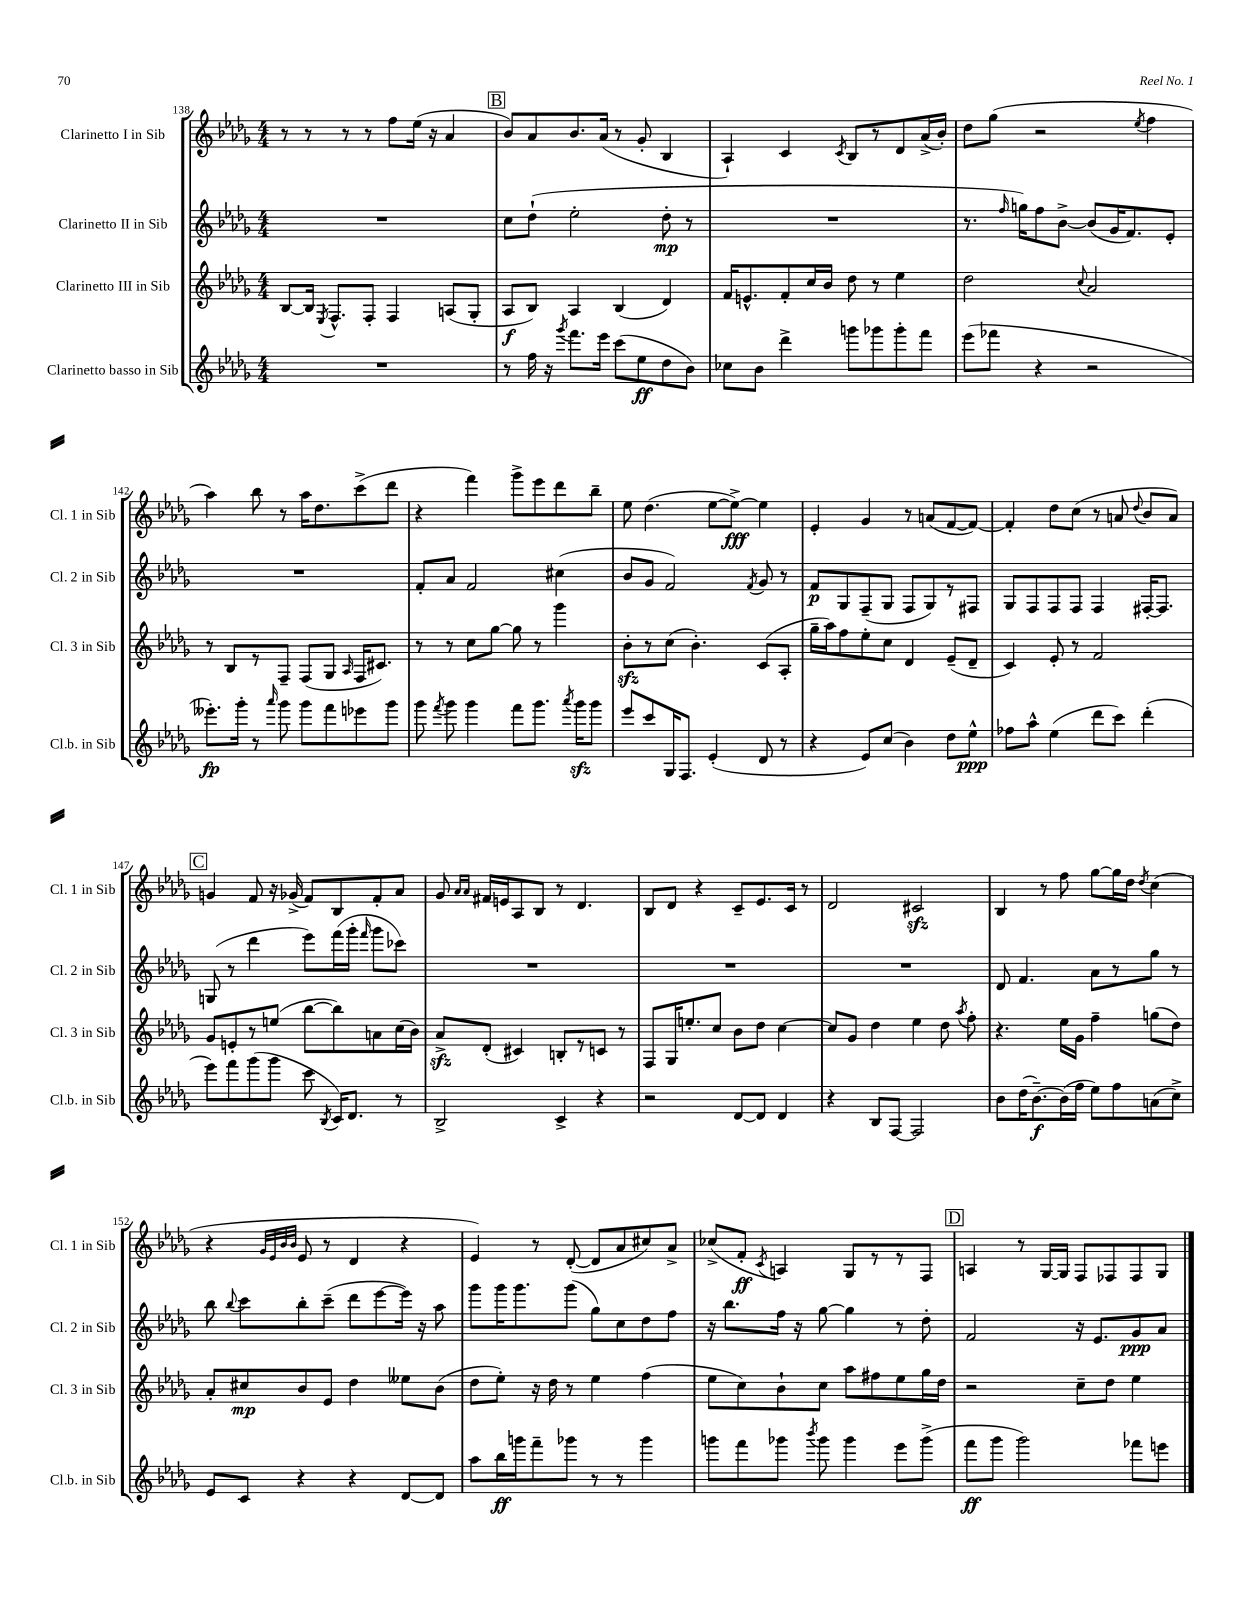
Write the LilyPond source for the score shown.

<<
\new StaffGroup <<
\new Staff = "s0" \with { instrumentName = "Clarinetto I in Sib" shortInstrumentName = "Cl. 1 in Sib" } {
    \clef treble \key des \major \numericTimeSignature \time 4/4
    \autoBeamOff r8 r8 r8 r8 f''8[ ees''16]( r16 aes'4 |
    \mark \markup { \box "B" } bes'8[) aes'8 bes'8. aes'16]( r8 ges'8-. bes4 |
    aes4-!) c'4 \acciaccatura { c'8 } bes8[ r8 des'8 aes'16->( bes'16]-.) |
    des''8[ ges''8]( r2 \acciaccatura { ees''8 } f''4 |
    aes''4) bes''8 r8 aes''16[ des''8. c'''8->( des'''8] |
    r4 f'''4) ges'''8[-> ees'''8 des'''8 bes''8]-- |
    ees''8 des''4.( ees''8[~ ees''8]~->\fff) ees''4 |
    ees'4-. ges'4 r8 a'8[( f'8~ f'8]~) |
    f'4-. des''8[ c''8]( r8 a'8 \appoggiatura { des''8 } bes'8[ a'8]) |
    \mark \markup { \box "C" } g'4 f'8 r16 ges'16->( f'8[) bes8 f'8-. aes'8] |
    ges'8 \grace { aes'16[ aes'16] } fis'16[ e'16 aes8 bes8] r8 des'4. |
    bes8[ des'8] r4 c'8[-- ees'8. c'16] r8 |
    des'2 cis'2\sfz |
    bes4 r8 f''8 ges''8[~ ges''16 des''16] \acciaccatura { des''8 } c''4( |
    r4 \grace { ges'32[ ees'32 bes'32 bes'32] } ees'8 r8 des'4 r4 |
    ees'4) r8 des'8~-.( des'8[ aes'8 cis''8) aes'8]-> |
    ces''8[->( f'8]-.\ff \acciaccatura { c'8 } a4) ges8[ r8 r8 f8] |
    \mark \markup { \box "D" } a4 r8 ges16[~ ges16] f8[ fes8 fes8 ges8] \bar "|." |
}
\new Staff = "s1" \with { instrumentName = "Clarinetto II in Sib" shortInstrumentName = "Cl. 2 in Sib" } {
    \clef treble \key des \major \numericTimeSignature \time 4/4
    \autoBeamOff R1 |
    \mark \markup { \box "B" } c''8[ des''8]-!( ees''2-. des''8-.\mp r8 |
    R1 |
    r8. \grace { f''16 } g''16[) f''8 bes'8]~-> bes'8[( ges'16 f'8.) ees'8]-. |
    R1 |
    f'8[-. aes'8] f'2 cis''4( |
    bes'8[ ges'8] f'2) \acciaccatura { f'8 } ges'8 r8 |
    f'8[\p ges8 f8--( ges8] f8[ ges8) r8 fis8] |
    ges8[ f8 f8 f8] f4 fis16[~-. fis8.] |
    \mark \markup { \box "C" } g8( r8 des'''4 ees'''8[) f'''16( ges'''16]-. \grace { f'''16 } ges'''8[ ces'''8]) |
    R1 |
    R1 |
    R1 |
    des'8 f'4. aes'8[ r8 ges''8] r8 |
    bes''8 \appoggiatura { bes''8 } c'''8[ bes''8-. c'''8]--( des'''8[ ees'''8~ ees'''16]) r16 aes''8 |
    ges'''8[ ges'''16 ges'''8. ges'''8]( ges''8[) c''8 des''8 f''8] |
    r16 bes''8.[ f''16] r16 ges''8~ ges''4 r8 des''8-. |
    \mark \markup { \box "D" } f'2 r16 ees'8.[ ges'8\ppp aes'8] \bar "|." |
}
\new Staff = "s2" \with { instrumentName = "Clarinetto III in Sib" shortInstrumentName = "Cl. 3 in Sib" } {
    \clef treble \key des \major \numericTimeSignature \time 4/4
    \autoBeamOff bes8[~ bes16] \acciaccatura { ees8 } f8.[-^ f8]-. f4 a8[( ges8]-. |
    \mark \markup { \box "B" } aes8[\f bes8]) aes4 bes4( des'4) |
    f'16[ e'8.-^ f'8-. c''16 bes'16] des''8 r8 ees''4 |
    des''2 \appoggiatura { c''8 } aes'2 |
    r8 bes8[ r8 f8]-- f8[( ges8] \grace { aes16 } f16[ cis'8.]) |
    r8 r8 c''8[ ges''8]~ ges''8 r8 ges'''4 |
    bes'8[-.\sfz r8 c''8]( bes'4.-.) c'8[( aes8]-. |
    ges''16[-- aes''16) f''8 ees''8-. c''8] des'4 ees'8[--( des'8]-- |
    c'4) ees'8-. r8 f'2 |
    \mark \markup { \box "C" } ges'8[ e'8-. r8 e''8]( bes''8[~ bes''8) a'8 c''16( bes'16]) |
    aes'8[->\sfz des'8]-.( cis'4) b8[-. r8 c'8] r8 |
    f8[ ges16 e''8.-. c''8] bes'8[ des''8] c''4~ |
    c''8[ ges'8] des''4 ees''4 des''8 \acciaccatura { aes''8 } f''8-. |
    r4. ees''16[ ges'16] f''4-- g''8[( des''8]) |
    aes'8[-. cis''8\mp bes'8 ees'8] des''4 eeses''8[ bes'8]( |
    des''8[ ees''8]-.) r16 des''16 r8 ees''4 f''4( |
    ees''8[ c''8) bes'8-! c''8] aes''8[ fis''8 ees''8 ges''16 des''16] |
    \mark \markup { \box "D" } r2 c''8[-- des''8] ees''4 \bar "|." |
}
\new Staff = "s3" \with { instrumentName = "Clarinetto basso in Sib" shortInstrumentName = "Cl.b. in Sib" } {
    \clef treble \key des \major \numericTimeSignature \time 4/4
    \autoBeamOff R1 |
    \mark \markup { \box "B" } r8 f''16 r16 \acciaccatura { ges'''8 } f'''8.[ ees'''16] c'''8[( ees''8\ff des''8 bes'8]) |
    ces''8[ bes'8] des'''4-> g'''8[ ges'''8 ges'''8-. f'''8] |
    ees'''8[( fes'''8] r4 r2 |
    eeses'''8.[-.\fp) ges'''16]-. r8 \grace { aes'''16 } ges'''8 ges'''8[ f'''8 ees'''8 ges'''8] |
    ges'''8 \acciaccatura { f'''8 } ges'''8 ges'''4 f'''8[ ges'''8.] \acciaccatura { aes'''8 } ges'''16[\sfz ges'''8] |
    ees'''8[ c'''8 ges16 f8.] ees'4-.( des'8 r8 |
    r4 ees'8[) c''8]( bes'4) des''8[ ees''8]-^\ppp |
    fes''8[ aes''8]-^ ees''4( des'''8[ c'''8]) des'''4-.( |
    \mark \markup { \box "C" } ees'''8[) f'''8 ges'''8( ges'''8] c'''8 \acciaccatura { bes8 } c'16[) des'8.] r8 |
    bes2-> c'4-> r4 |
    r2 des'8[~ des'8] des'4 |
    r4 bes8[ f8]~ f2 |
    bes'8[ des''16( bes'8.~--\f) bes'16( f''16] ees''8[) f''8 a'8( c''8]->) |
    ees'8[ c'8] r4 r4 des'8[~ des'8] |
    aes''8[ bes''16\ff g'''16 f'''8-- ges'''8] r8 r8 ges'''4 |
    g'''8[ f'''8 ges'''8] \acciaccatura { bes'''8 } ges'''8 ges'''4 ees'''8[ ges'''8]->( |
    \mark \markup { \box "D" } f'''8[\ff ges'''8] ges'''2) fes'''8[ e'''8] \bar "|." |
}
>>
>>
\layout { \context { \Score currentBarNumber = #138 } }
